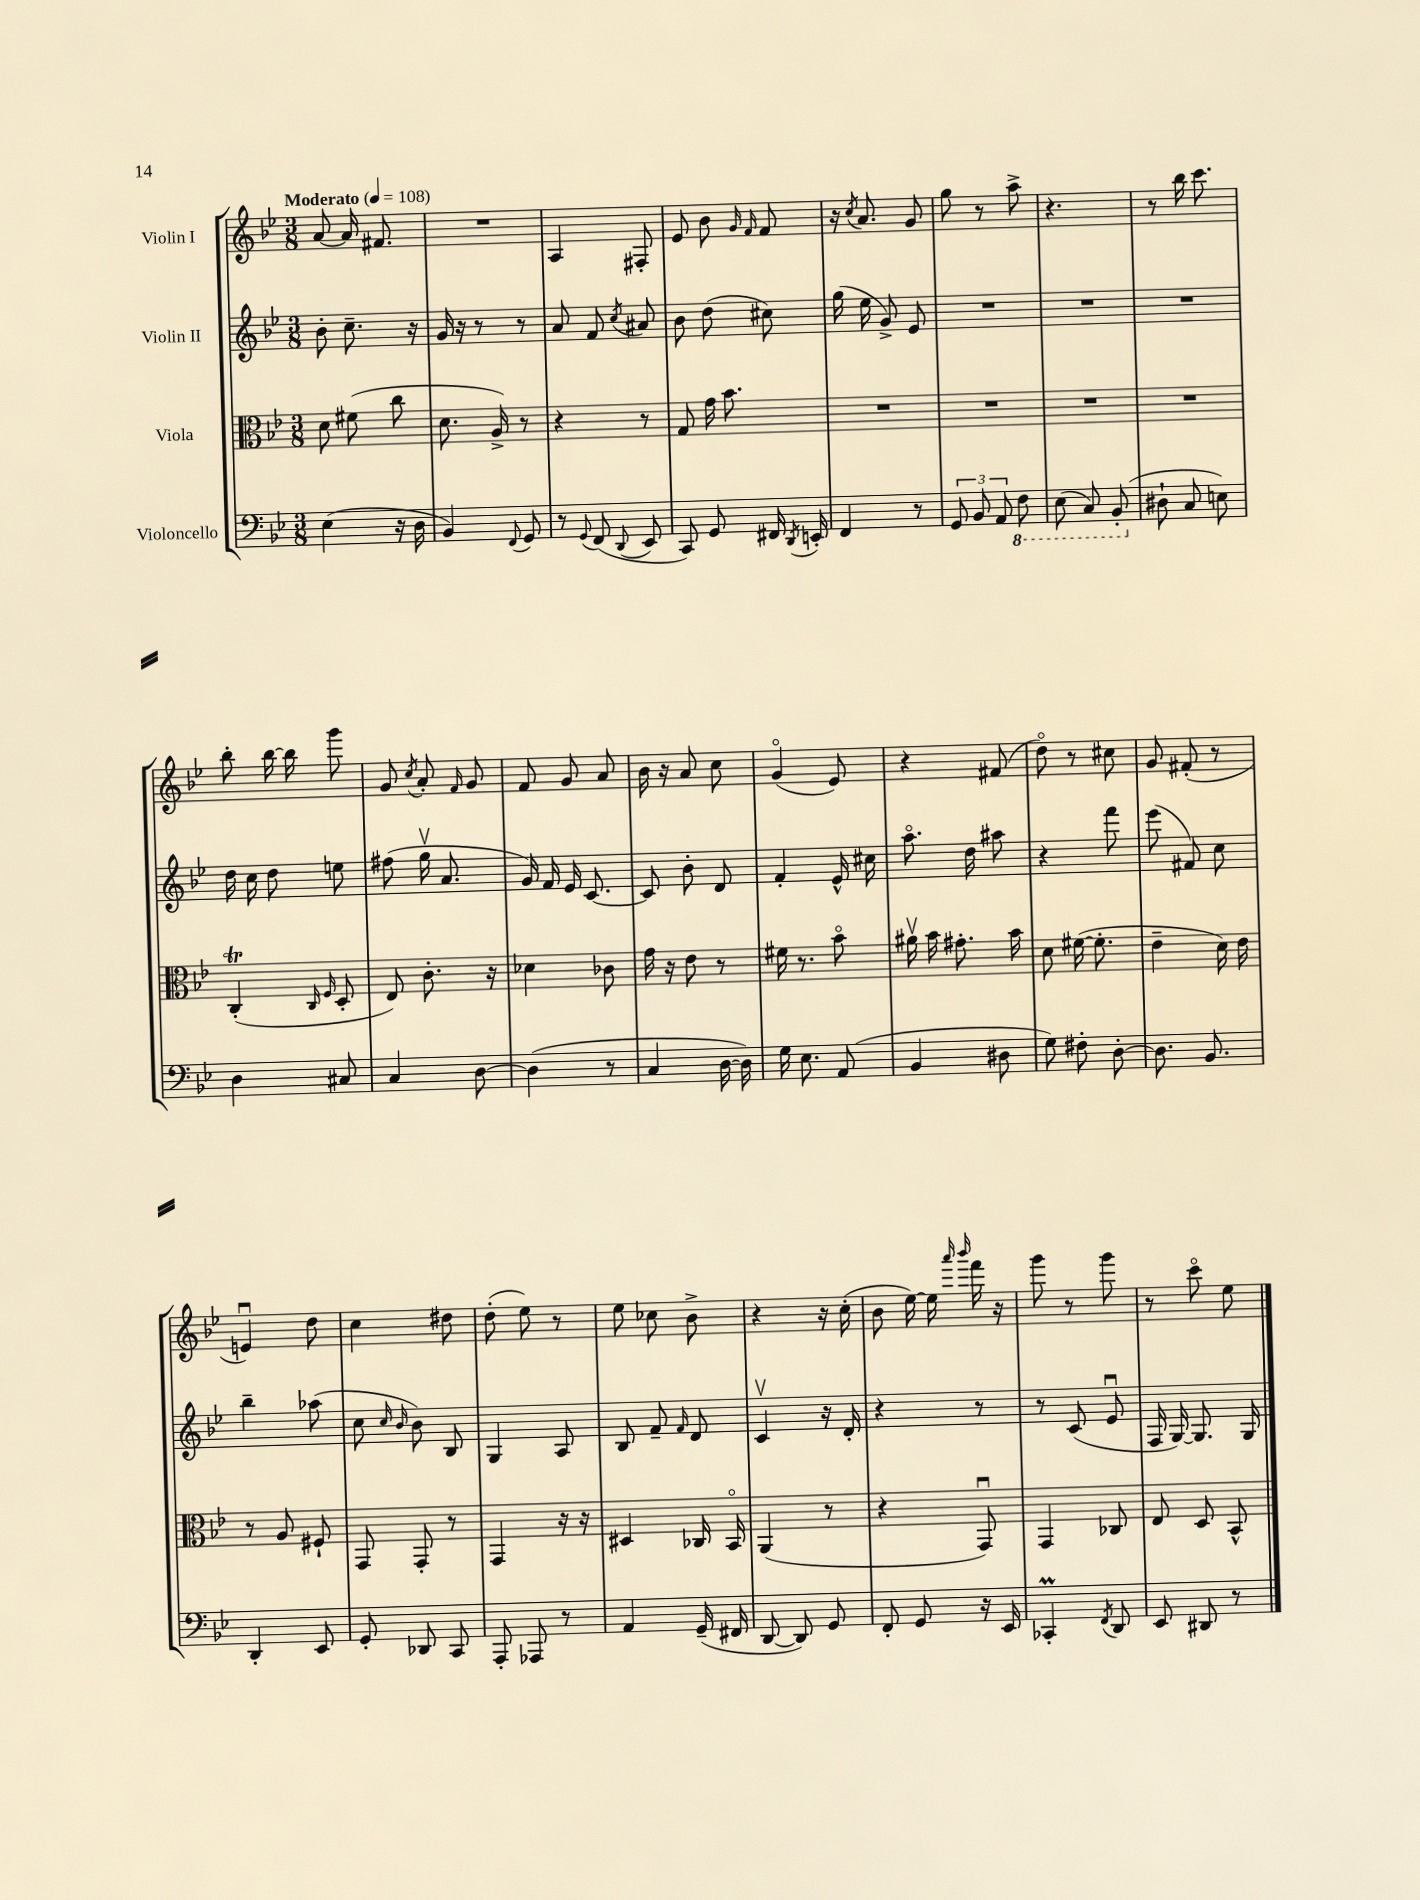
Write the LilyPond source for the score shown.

<<
\new StaffGroup <<
\new Staff = "s0" \with { instrumentName = "Violin I" } {
    \clef treble \key bes \major \numericTimeSignature \time 3/8 \tempo "Moderato" 4 = 108
    \autoBeamOff a'8~ a'16 fis'8. |
    R4. |
    a4 fis8-. |
    ees'8 bes'8 \grace { g'16 f'16 } f'8 |
    r16 \acciaccatura { c''8 } a'8. g'8 |
    g''8 r8 a''8-> |
    r4. |
    r8 bes''16 c'''8. |
    bes''8-. bes''16~ bes''16 g'''8 |
    g'8 \acciaccatura { c''8 } a'8-. \grace { f'16 } g'8 |
    f'8 g'8 a'8 |
    bes'16 r16 a'8 c''8 |
    g'4\flageolet( ees'8) |
    r4 fis'8( |
    d''8\flageolet) r8 cis''8 |
    g'8 fis'8-.( r8 |
    e'4\downbow) d''8 |
    c''4 dis''8 |
    d''8-.( ees''8) r8 |
    ees''8 ces''8 bes'8-> |
    r4 r16 c''16-.( |
    bes'8 ees''16~) ees''16 \grace { a'''16 bes'''16 } f'''16 r16 |
    g'''8 r8 g'''8 |
    r8 c'''8\flageolet ees''8 \bar "|." |
}
\new Staff = "s1" \with { instrumentName = "Violin II" } {
    \clef treble \key bes \major \numericTimeSignature \time 3/8
    \autoBeamOff bes'8-. c''8.-- r16 |
    g'16 r16 r8 r8 |
    a'8 f'8 \acciaccatura { c''8 } ais'8 |
    bes'8 d''8( cis''8) |
    g''16( ees''16 g'8->) ees'8 |
    R4. |
    R4. |
    R4. |
    d''16 c''16 d''8 e''8 |
    fis''8( g''16\upbow a'8. |
    g'16) f'16 ees'16 c'8.~ |
    c'8 bes'8-. d'8 |
    f'4-. ees'16-^ cis''16 |
    a''8.\flageolet d''16 ais''8 |
    r4 f'''8 |
    ees'''8( fis'8) c''8 |
    bes''4-- aes''8( |
    c''8 \grace { c''16 bes'16 } bes'8) bes8 |
    g4 a8 |
    bes8 f'8-- \grace { f'16 } d'8 |
    c'4\upbow r16 d'16-. |
    r4 r8 |
    r8 c'8( ees'8\downbow |
    f16 g16~) g8. g16 \bar "|." |
}
\new Staff = "s2" \with { instrumentName = "Viola" } {
    \clef alto \key bes \major \numericTimeSignature \time 3/8
    \autoBeamOff d'8 fis'8( c''8 |
    d'8. a16->) r8 |
    r4 r8 |
    g8 g'16 bes'8. |
    R4. |
    R4. |
    R4. |
    R4. |
    c4-.\trill( \grace { c16 f16 } d8-. |
    ees8) c'8.-. r16 |
    des'4 ces'8 |
    g'16 r16 ees'8 r8 |
    fis'16 r8. bes'8\flageolet |
    ais'16\upbow bes'16 gis'8.-. bes'16 |
    d'8 fis'16~( fis'8.-. |
    ees'4-- d'16) ees'16 |
    r8 a8 fis8-! |
    g,8 g,8-. r8 |
    g,4 r16 r16 |
    dis4 ces16 bes,16\flageolet |
    a,4( r8 |
    r4 g,8\downbow) |
    g,4 ces8 |
    ees8 d8 bes,8-^ \bar "|." |
}
\new Staff = "s3" \with { instrumentName = "Violoncello" } {
    \clef bass \key bes \major \numericTimeSignature \time 3/8
    \autoBeamOff ees4( r16 d16 |
    bes,4) \appoggiatura { f,8 } g,8 |
    r8 \appoggiatura { g,8 } f,8( \appoggiatura { d,8 } ees,8 |
    c,8) g,8 fis,16 \acciaccatura { d,8 } e,16-. |
    f,4 r8 |
    \tuplet 3/2 { g,8 bes,8 a,8 } \ottava #-1 f,8 |
    ees,8( c,8) bes,,8-.( \ottava #0 |
    dis8-! c8 e8) |
    d4 cis8 |
    c4 d8~ |
    d4( r8 |
    c4 d16~ d16) |
    g16 ees8. a,8( |
    bes,4 dis8 |
    g8) fis8-. d8~-. |
    d8. bes,8. |
    d,4-. ees,8 |
    g,8-. des,8 c,8 |
    a,,8-. aes,,8 r8 |
    a,4 g,16--( fis,16 |
    d,8~ d,8) g,8 |
    f,8-. g,8 r16 ees,16 |
    ces,4-.\prall \acciaccatura { f,8 } d,8 |
    ees,8 dis,8 r8 \bar "|." |
}
>>
>>
\layout { \context { \Score \remove "Bar_number_engraver" } }
